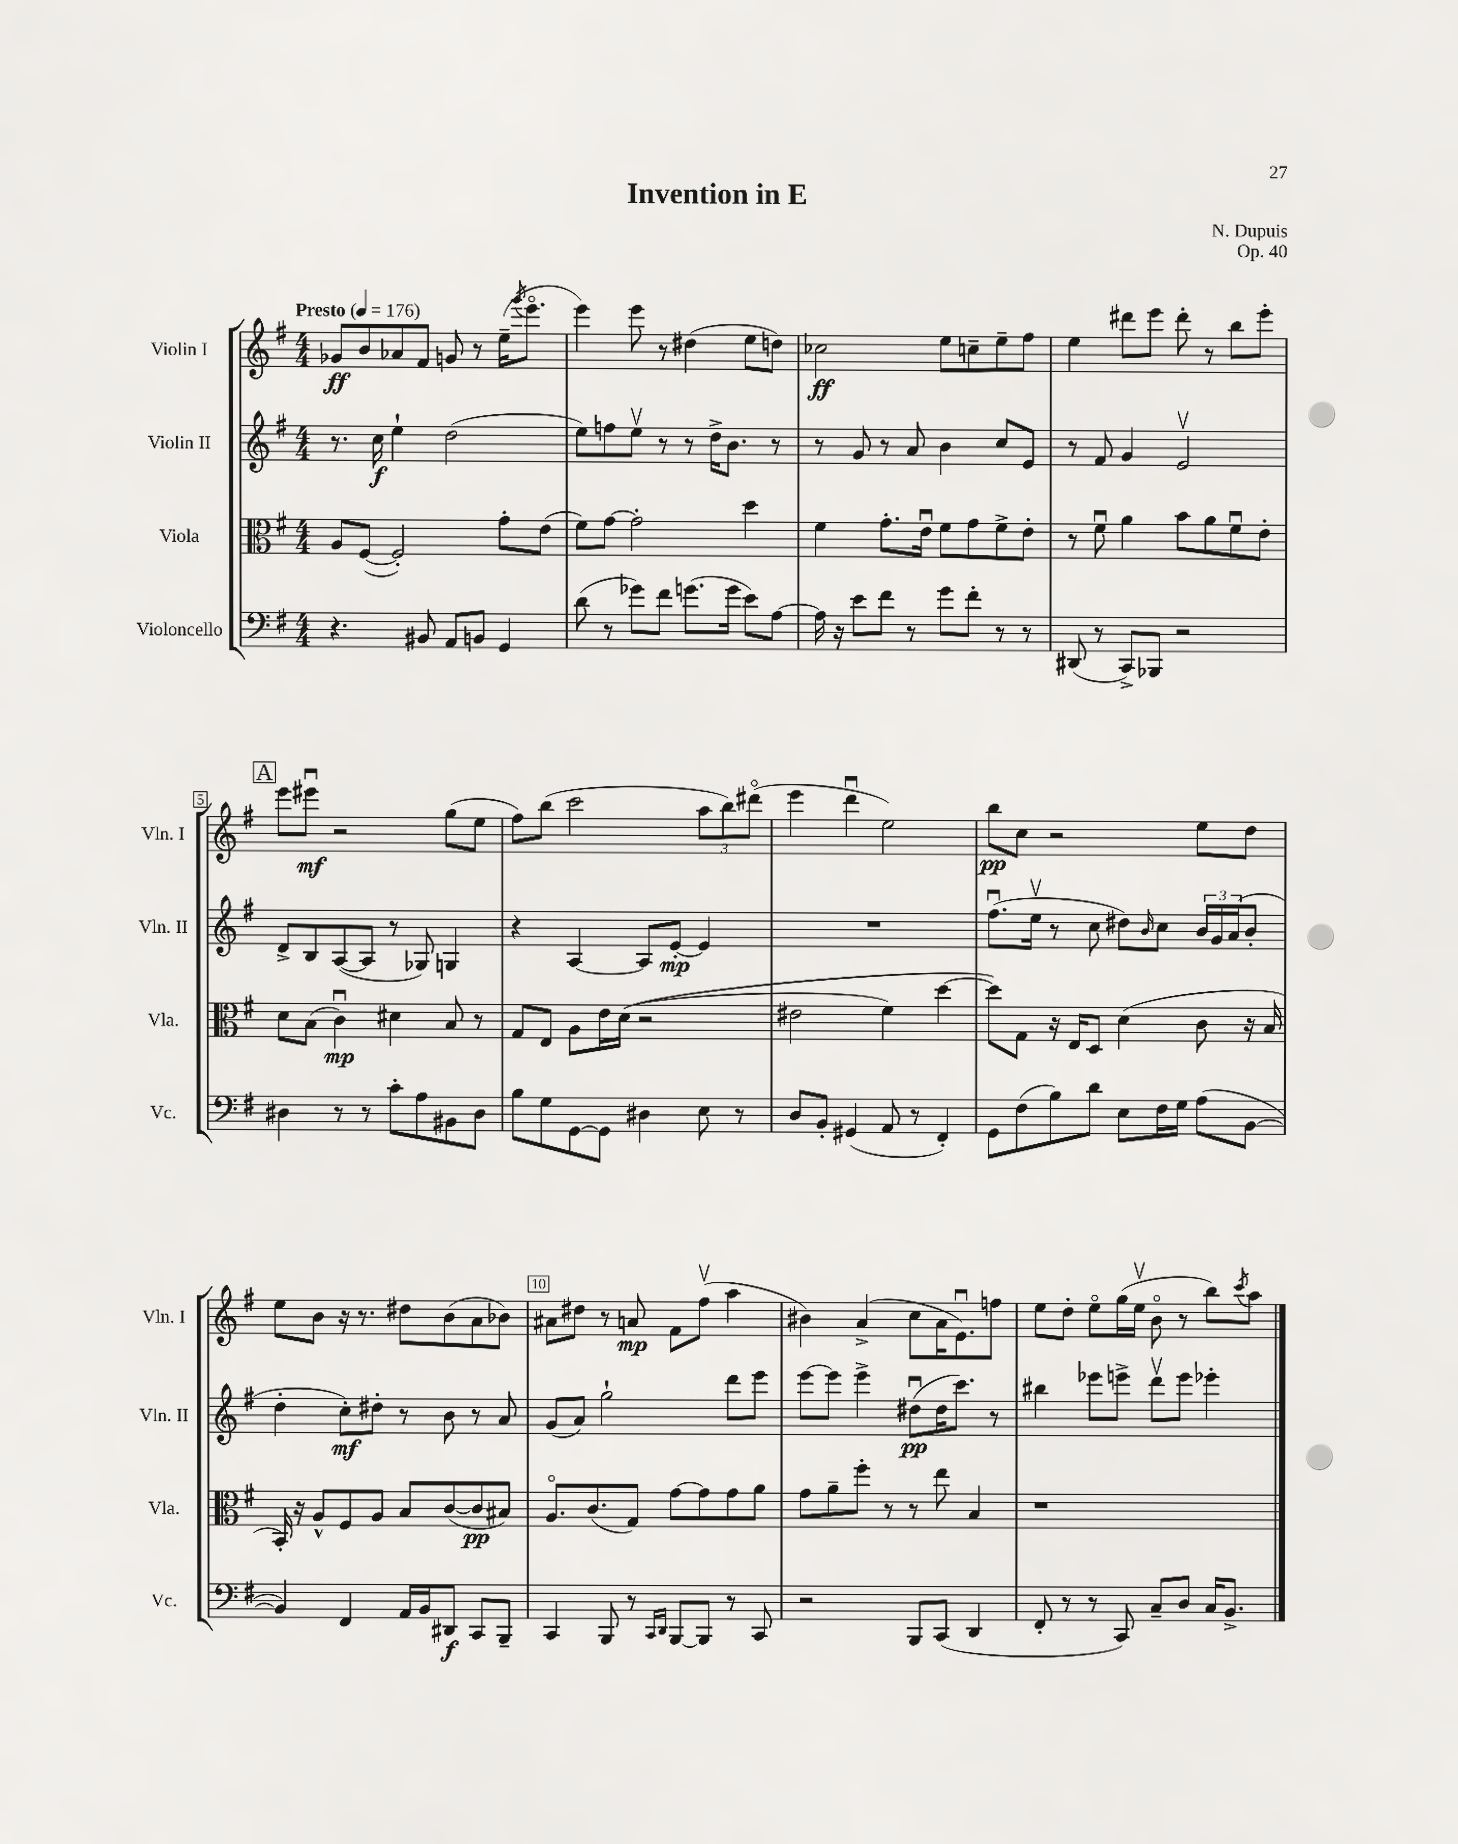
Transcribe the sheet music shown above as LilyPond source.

\header { title = "Invention in E" composer = "N. Dupuis" opus = "Op. 40" }
<<
\new StaffGroup <<
\new Staff = "s0" \with { instrumentName = "Violin I" shortInstrumentName = "Vln. I" } {
    \clef treble \key g \major \numericTimeSignature \time 4/4 \tempo "Presto" 4 = 176
    ges'8\ff b'8 aes'8 fis'8 g'8 r8 e''16--( \acciaccatura { g'''8 } e'''8.\flageolet |
    e'''4) e'''8 r8 dis''4( e''8 d''8) |
    ces''2\ff e''8 c''8-- e''8-- fis''8 |
    e''4 dis'''8 e'''8 dis'''8-. r8 b''8 e'''8-. |
    \mark \markup { \box "A" } e'''8 eis'''8\downbow\mf r2 g''8( e''8 |
    fis''8) b''8( c'''2 \tuplet 3/2 { a''8 b''8) dis'''8\flageolet( } |
    e'''4 d'''4\downbow e''2) |
    b''8\pp c''8 r2 e''8 d''8 |
    e''8 b'8 r16 r8. dis''8 b'8( a'8 bes'8) |
    ais'8 dis''8 r8 a'8\mp fis'8 fis''8\upbow( a''4 |
    bis'4) a'4->( c''8 a'16 e'8.\downbow) f''8 |
    e''8 d''8-. e''8\flageolet g''16( e''16\upbow b'8\flageolet r8 b''8) \acciaccatura { c'''8 } a''8 \bar "|." |
}
\new Staff = "s1" \with { instrumentName = "Violin II" shortInstrumentName = "Vln. II" } {
    \clef treble \key g \major \numericTimeSignature \time 4/4
    r8. c''16\f e''4-! d''2( |
    e''8) f''8 e''8\upbow r8 r8 d''16-> b'8. r8 |
    r8 g'8 r8 a'8 b'4 c''8 e'8 |
    r8 fis'8 g'4 e'2\upbow |
    \mark \markup { \box "A" } d'8-> b8 a8~( a8 r8 ges8) g4 |
    r4 a4~ a8 e'8~-.\mp e'4 |
    R1 |
    fis''8.\downbow( e''16\upbow r8 c''8 dis''8) \grace { b'16 } c''8 \tuplet 3/2 { b'16 g'16 a'16( } b'8-. |
    d''4-. c''8-.\mf) dis''8-. r8 b'8 r8 a'8 |
    g'8( a'8) g''2-! d'''8 e'''8 |
    e'''8~ e'''8 e'''4-> dis''8\downbow\pp( dis''16 c'''8.) r8 |
    bis''4 ees'''8 e'''8-> d'''8\upbow e'''8 ees'''4-. \bar "|." |
}
\new Staff = "s2" \with { instrumentName = "Viola" shortInstrumentName = "Vla." } {
    \clef alto \key g \major \numericTimeSignature \time 4/4
    a8 fis8~( fis2-.) g'8-. e'8( |
    fis'8) g'8~ g'2-. d''4 |
    fis'4 g'8.-. e'16\downbow fis'8 g'8 fis'8-> e'8-. |
    r8 fis'8\downbow a'4 b'8 a'8 fis'8\downbow e'8-. |
    \mark \markup { \box "A" } d'8 b8( c'4\downbow\mp) dis'4 b8 r8 |
    g8 e8 a8 e'16 d'16(\( r2 |
    eis'2 fis'4) d''4~ |
    d''8\) g8 r16 e16 d8 d'4( c'8 r16 b16 |
    b,16-.) r16 a8-^ fis8 a8 b8 c'8~( c'8\pp bis8) |
    a8.\flageolet c'8.( g8) g'8~ g'8 g'8 a'8 |
    g'8 a'8-- fis''8-. r8 r8 e''8 b4 |
    r1 \bar "|." |
}
\new Staff = "s3" \with { instrumentName = "Violoncello" shortInstrumentName = "Vc." } {
    \clef bass \key g \major \numericTimeSignature \time 4/4
    r4. bis,8 a,8 b,8 g,4 |
    d'8( r8 ges'8) fis'8 g'8.( g'16 e'8) a8~ |
    a16 r16 e'8 fis'8 r8 g'8 fis'8-. r8 r8 |
    dis,8( r8 c,8->) bes,,8 r2 |
    \mark \markup { \box "A" } dis4 r8 r8 c'8-. a8 bis,8 dis8 |
    b8 g8 g,8~ g,8 dis4 e8 r8 |
    d8 b,8-. gis,4( a,8 r8 fis,4-.) |
    g,8 fis8( b8) d'8 e8 fis16 g16 a8( b,8~ |
    b,4) fis,4 a,16 b,16 dis,8\f c,8 b,,8-- |
    c,4 b,,8 r8 \grace { c,16 d,16 } b,,8~ b,,8 r8 c,8 |
    r2 b,,8 c,8( d,4 |
    fis,8-. r8 r8 c,8) c8-- d8 c16 b,8.-> \bar "|." |
}
>>
>>
\layout { \context { \Score \override BarNumber.break-visibility = ##(#f #t #t) barNumberVisibility = #(every-nth-bar-number-visible 5) \override BarNumber.stencil = #(make-stencil-boxer 0.1 0.3 ly:text-interface::print) } }
